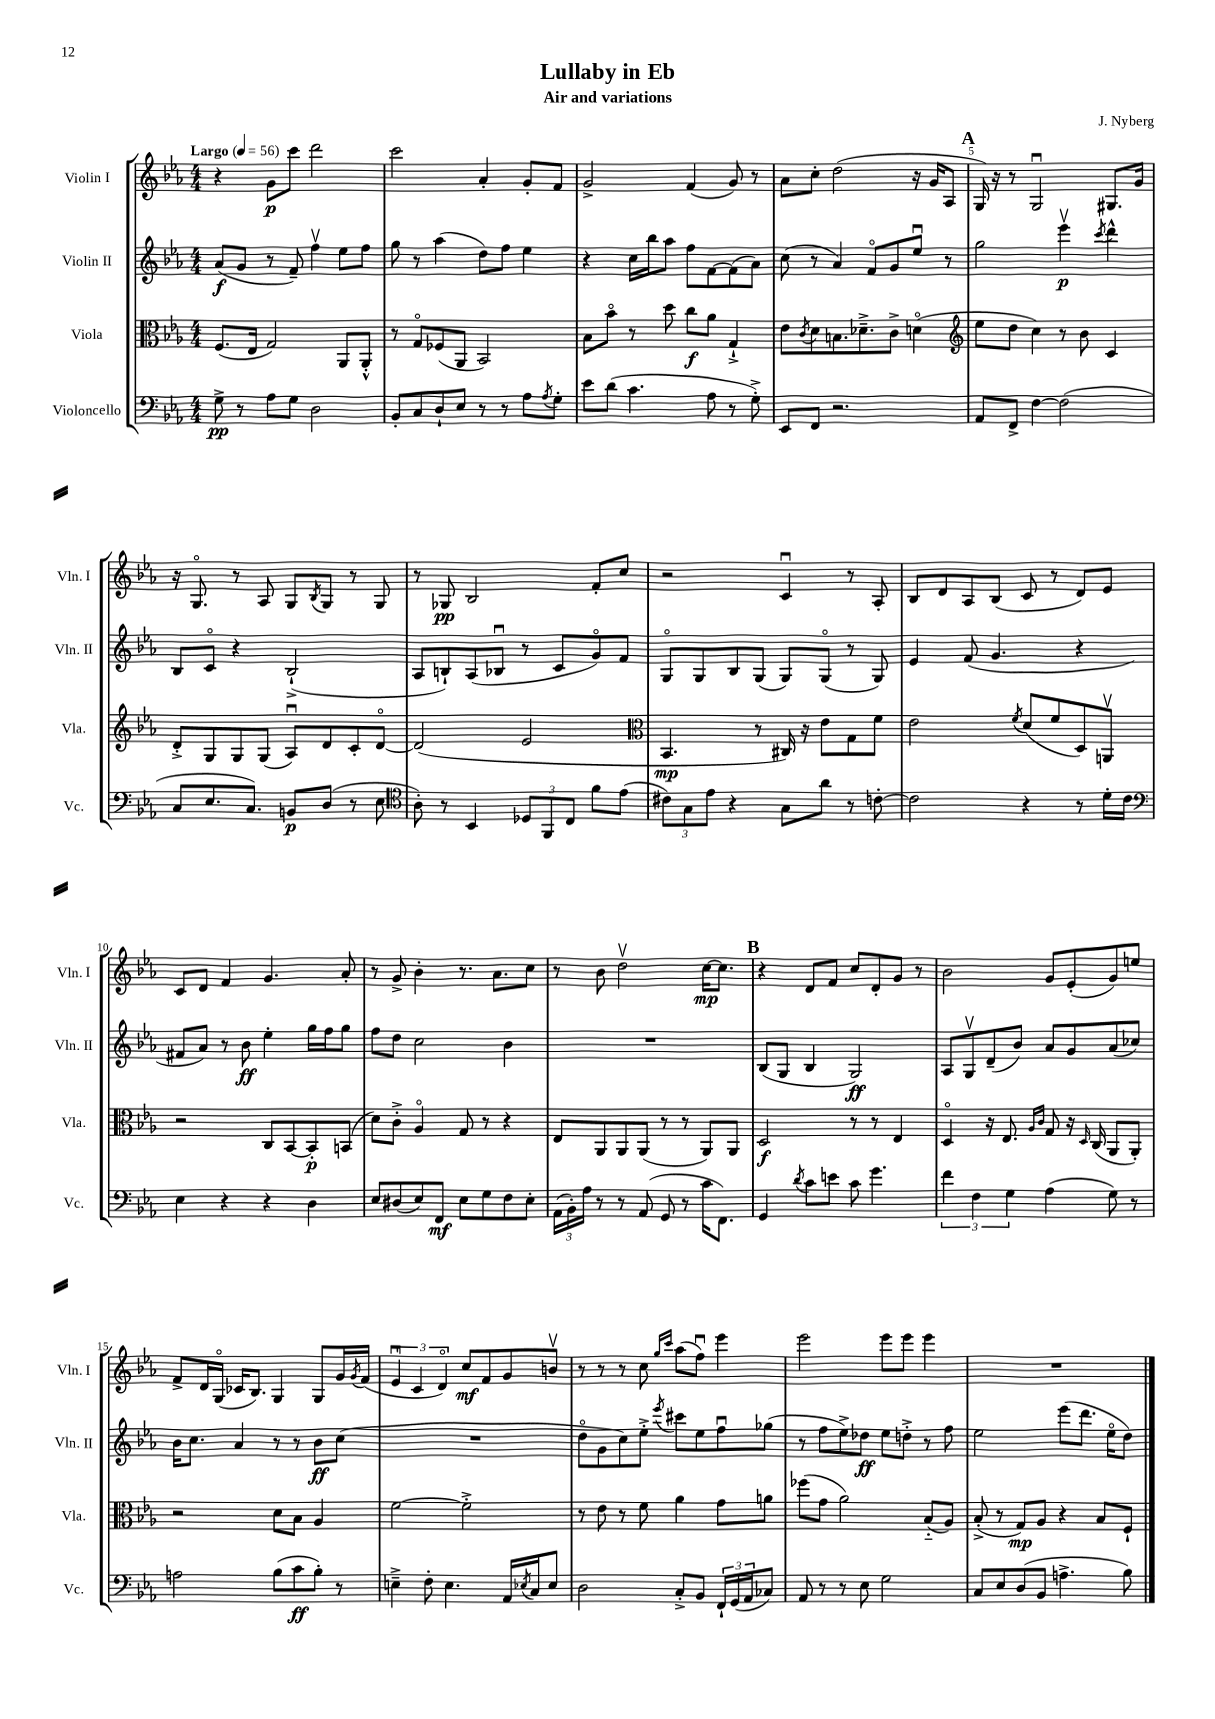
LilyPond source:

\header { title = "Lullaby in Eb" composer = "J. Nyberg" subtitle = "Air and variations" }
<<
\new StaffGroup <<
\new Staff = "s0" \with { instrumentName = "Violin I" shortInstrumentName = "Vln. I" } {
    \clef treble \key ees \major \numericTimeSignature \time 4/4 \tempo "Largo" 4 = 56
    r4 g'8\p c'''8 d'''2 |
    c'''2 aes'4-. g'8-. f'8 |
    g'2-> f'4( g'8) r8 |
    aes'8 c''8-. d''2( r16 g'16 aes8 |
    \mark \markup { \bold "A" } g16) r16 r8 g2\downbow gis8. g'16 |
    r16 g8.\flageolet r8 aes8 g8 \acciaccatura { bes8 } g8 r8 g8 |
    r8 ges8\pp bes2 f'8-. c''8 |
    r2 c'4\downbow r8 aes8-. |
    bes8 d'8 aes8 bes8( c'8 r8 d'8) ees'8 |
    c'8 d'8 f'4 g'4. aes'8-. |
    r8 g'8-> bes'4-. r8. aes'8. c''8 |
    r8 bes'8 d''2\upbow c''16~\mp c''8. |
    \mark \markup { \bold "B" } r4 d'8 f'8 c''8 d'8-. g'8 r8 |
    bes'2 g'8 ees'8-.( g'8) e''8 |
    f'8-> d'16 g16\flageolet( ces'16 bes8.) g4 g8 g'16 \acciaccatura { g'8 } f'16( |
    \tuplet 3/2 { ees'4\downbow c'4 d'4\flageolet) } c''8\mf f'8 g'8 b'8\upbow |
    r8 r8 r8 c''8 \grace { g''16 c'''16 } aes''8( f''8\downbow) ees'''4 |
    ees'''2 ees'''8 ees'''8 ees'''4 |
    R1 \bar "|." |
}
\new Staff = "s1" \with { instrumentName = "Violin II" shortInstrumentName = "Vln. II" } {
    \clef treble \key ees \major \numericTimeSignature \time 4/4
    aes'8\f( g'8 r8 f'8--) f''4\upbow ees''8 f''8 |
    g''8 r8 aes''4( d''8) f''8 ees''4 |
    r4 c''16 bes''16 aes''8 f''8 f'8~ f'8( aes'8) |
    c''8( r8 aes'4) f'8\flageolet g'8 ees''8\downbow r8 |
    \mark \markup { \bold "A" } g''2 ees'''4\upbow\p \acciaccatura { c'''8 } d'''4-^ |
    bes8 c'8\flageolet r4 bes2-!->( |
    aes8 b8-!) aes8( bes8\downbow r8 c'8 g'8\flageolet) f'8 |
    g8\flageolet g8 bes8 g8( g8) g8\flageolet( r8 g8) |
    ees'4 f'8( g'4. r4 |
    fis'8 aes'8) r8 bes'8\ff ees''4-. g''16 f''16 g''8 |
    f''8 d''8 c''2 bes'4 |
    R1 |
    \mark \markup { \bold "B" } bes8( g8 bes4 g2\ff) |
    aes8 g8\upbow d'8--( bes'8) aes'8 g'8 aes'8( ces''8) |
    bes'16 c''8. aes'4 r8 r8 bes'8\ff c''8( |
    R1 |
    d''8\flageolet g'8 c''8) ees''8-.-> \acciaccatura { ees'''8 } cis'''8 ees''8 f''8\downbow ges''8( |
    r8 f''8 ees''8->) des''8\ff ees''8 d''8-.-> r8 f''8 |
    ees''2 ees'''8( d'''8. ees''16\flageolet d''8) \bar "|." |
}
\new Staff = "s2" \with { instrumentName = "Viola" shortInstrumentName = "Vla." } {
    \clef alto \key ees \major \numericTimeSignature \time 4/4
    f8.( ees16 g2) aes,8 aes,8-.-^ |
    r8 g8\flageolet fes8( aes,8 bes,2) |
    bes8 bes'8\flageolet r8 d''8 c''8\f aes'8 g4-!-> |
    ees'8 \acciaccatura { c'8 } d'8 b8. des'8.---> c'8-> d'4\flageolet( |
    \mark \markup { \bold "A" } \clef treble ees''8 d''8 c''4) r8 bes'8 c'4 |
    d'8-.-> g8 g8 g8( aes8\downbow) d'8 c'8-. d'8~\flageolet |
    d'2( ees'2 |
    \clef alto bes,4.\mp r8 cis16) r16 ees'8 g8 f'8 |
    ees'2 \acciaccatura { f'8 } d'8( f'8 d8) a,8\upbow |
    r2 c8 bes,8~ bes,8-.\p b,8( |
    d'8) c'8-.-> aes4\flageolet g8 r8 r4 |
    ees8 aes,8 aes,8 aes,8( r8 r8 aes,8) aes,8 |
    \mark \markup { \bold "B" } d2\f r8 r8 ees4 |
    d4\flageolet r16 ees8. \grace { aes16 c'16 } g8 r16 \grace { d16 } c16( aes,8 aes,8-.) |
    r2 d'8 bes8 aes4 |
    f'2~ f'2-.-> |
    r8 ees'8 r8 f'8 aes'4 g'8 a'8 |
    fes''8( g'8 aes'2) bes8-_( aes8) |
    bes8-.->( r8 g8\mp) aes8 r4 bes8 f8-! \bar "|." |
}
\new Staff = "s3" \with { instrumentName = "Violoncello" shortInstrumentName = "Vc." } {
    \clef bass \key ees \major \numericTimeSignature \time 4/4
    g8->\pp r8 aes8 g8 d2 |
    bes,8-. c8 d8-! ees8 r8 r8 aes8 \acciaccatura { aes8 } g8-. |
    ees'8 d'8( c'4. aes8 r8 g8-.->) |
    ees,8 f,8 r2. |
    \mark \markup { \bold "A" } aes,8 f,8-> f4~ f2( |
    c8 ees8. c8.) b,8\p d8( r8 ees8 |
    \clef tenor aes8-.) r8 bes,4 \tuplet 3/2 { des8 f,8 c8 } f'8 ees'8( |
    \tuplet 3/2 { cis'8) g8 ees'8 } r4 g8 aes'8 r8 c'8~-. |
    c'2 r4 r8 d'16-. c'16 |
    \clef bass ees4 r4 r4 d4 |
    ees8 dis8( ees8) f,8\mf ees8 g8 f8 ees8-. |
    \tuplet 3/2 { aes,16( bes,16-.) aes16 } r8 r8 aes,8( g,8 r8 c'16 f,8.) |
    \mark \markup { \bold "B" } g,4 \acciaccatura { d'8 } c'8 e'8 c'8 g'4. |
    \tuplet 3/2 { f'4 f4 g4 } aes4( g8) r8 |
    a2 bes8( c'8\ff bes8-.) r8 |
    e4---> f8-. e4. aes,16 \acciaccatura { ees8 } c16 ees8 |
    d2 c8-.-> bes,8 \tuplet 3/2 { f,16-! g,16( aes,16 } ces8) |
    aes,8 r8 r8 ees8 g2 |
    c8 ees8 d8( bes,8 a4.-> bes8) \bar "|." |
}
>>
>>
\layout { \context { \Score \override BarNumber.break-visibility = ##(#f #t #t) barNumberVisibility = #(every-nth-bar-number-visible 5) } }
